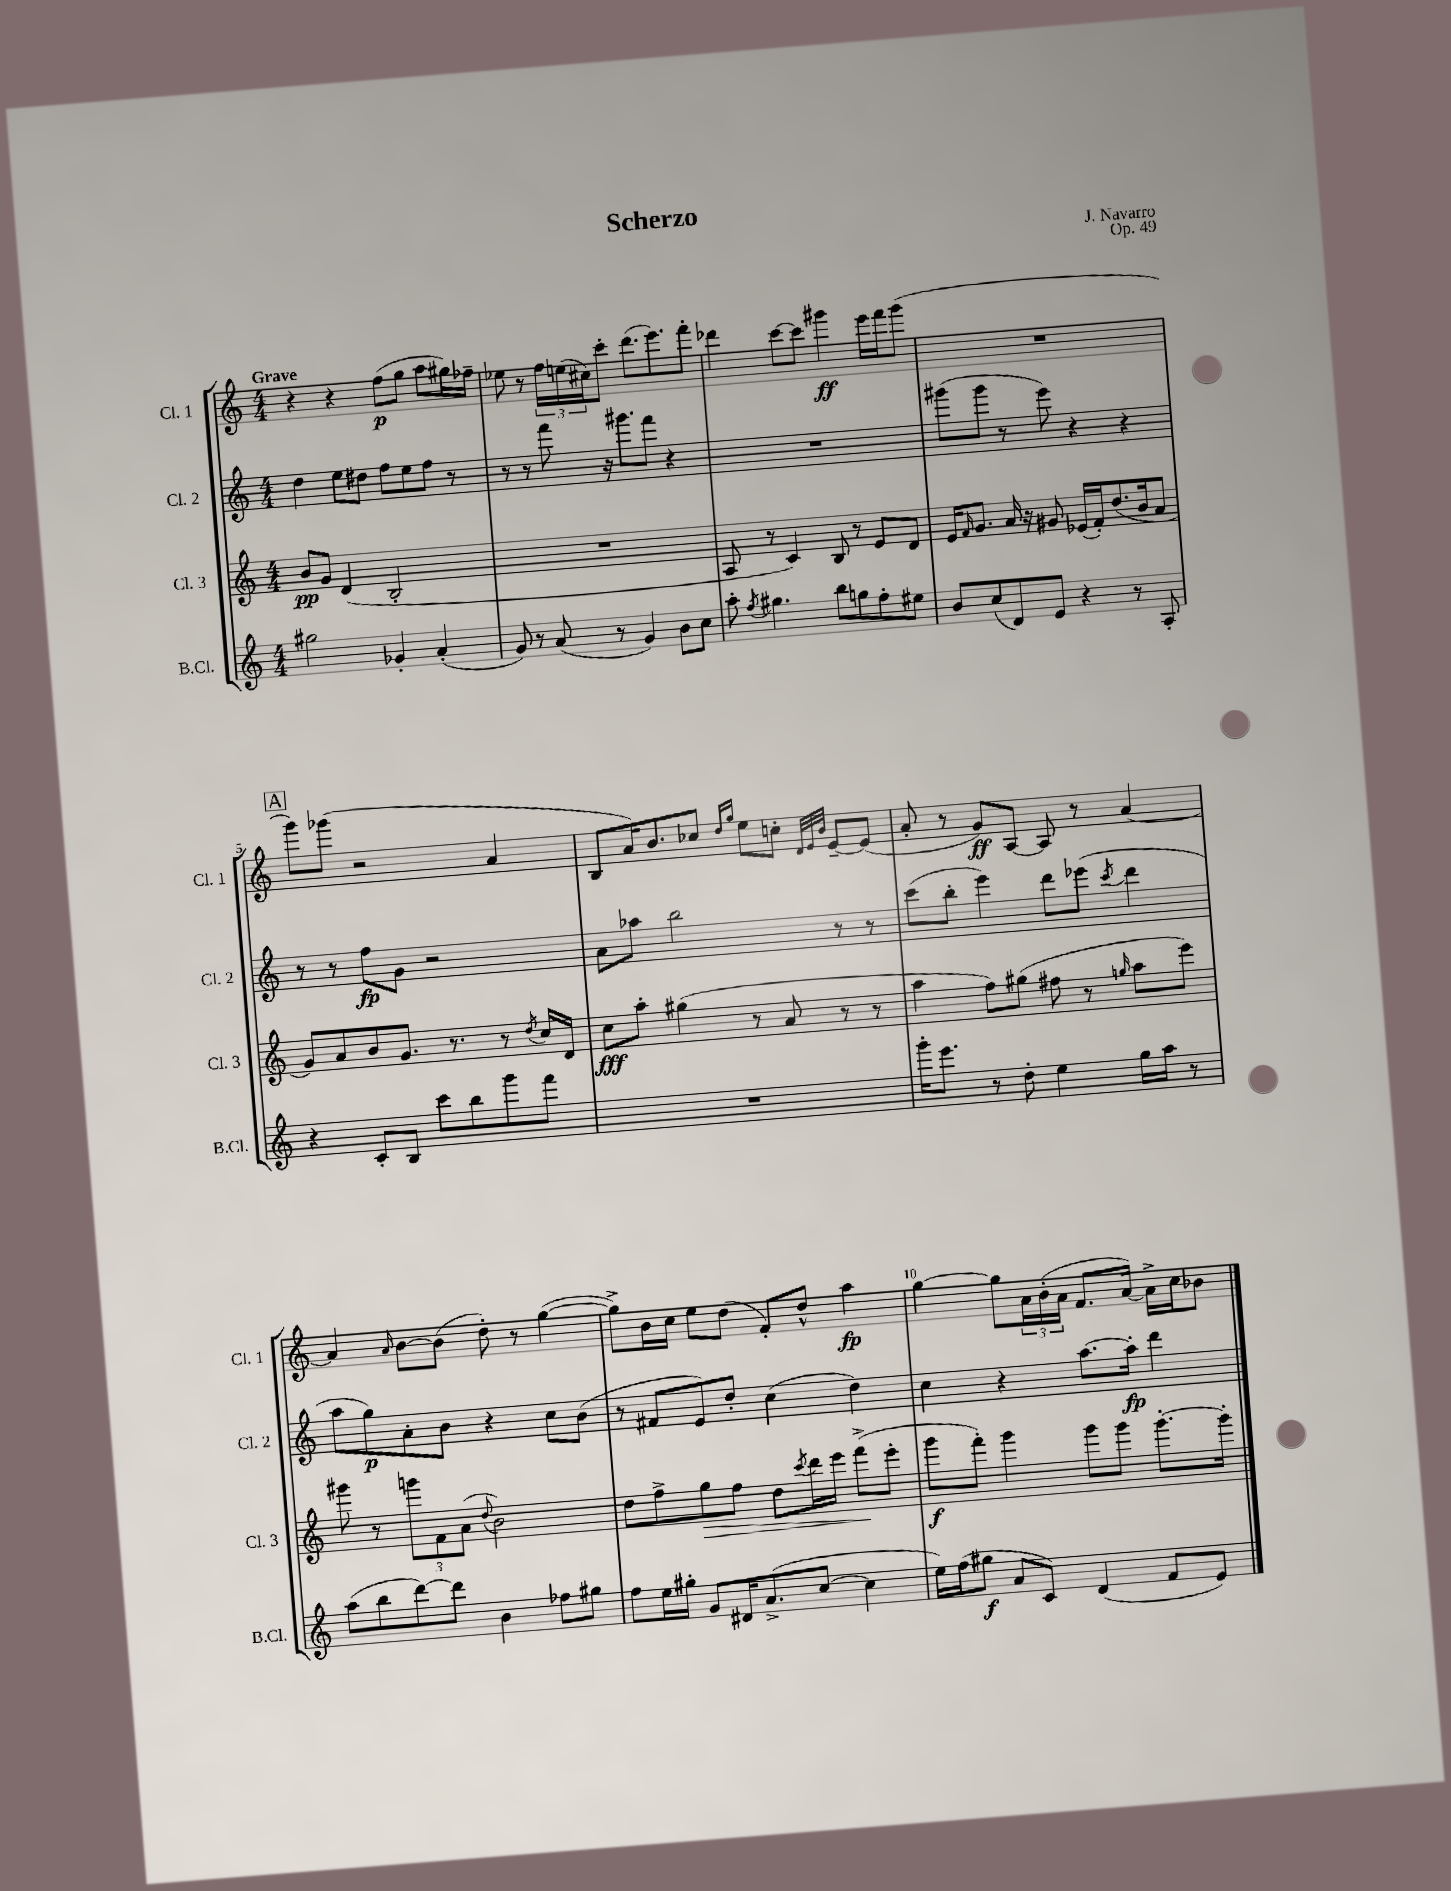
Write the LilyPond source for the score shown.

\header { title = "Scherzo" composer = "J. Navarro" opus = "Op. 49" }
<<
\new StaffGroup <<
\new Staff = "s0" \with { instrumentName = "Cl. 1" shortInstrumentName = "Cl. 1" } {
    \clef treble \key c \major \numericTimeSignature \time 4/4 \tempo "Grave"
    r4 r4 f''8\p( g''8 a''8 gis''16) fes''16-- |
    ees''8 r8 \tuplet 3/2 { f''16 e''16( cis''16) } c'''8-. d'''8.( e'''8.) f'''8-. |
    des'''4 c'''8~ c'''8 gis'''4\ff e'''16 f'''16 gis'''8( |
    R1 |
    \mark \markup { \box "A" } g'''8) ges'''8( r2 a'4 |
    b8 a'16) b'8. ces''8 \grace { d''16 g''16 } e''8 c''8-. \grace { d'32 e'32 b'32 } e'8~-- e'8( |
    a'8-. r8 g'8\ff) a8~ a8 r8 a'4~ |
    a'4 \grace { a'16 } b'8~ b'8( d''8-.) r8 g''4~( |
    g''8->) b'16 c''16 e''8 d''8( f'8-.) d''8-^ a''4\fp |
    g''4~ g''8 \tuplet 3/2 { a'16 b'16-.( a'16 } f'8. a'16~) a'16-> c''16 bes'8 \bar "|." |
}
\new Staff = "s1" \with { instrumentName = "Cl. 2" shortInstrumentName = "Cl. 2" } {
    \clef treble \key c \major \numericTimeSignature \time 4/4
    d''4 e''8 dis''8 f''8 e''8 f''8 r8 |
    r8 r8 f'''8 r16 gis'''8. f'''8 r4 |
    R1 |
    gis'''8( gis'''8 r8 e'''8) r4 r4 |
    \mark \markup { \box "A" } r8 r8 f''8\fp g'8 r2 |
    a'8 aes''8 b''2 r8 r8 |
    c'''8( b''8-. e'''4) d'''8 ees'''8( \acciaccatura { c'''8 } d'''4 |
    a''8 g''8\p) a'8-. b'8 r4 c''8 b'8( |
    r8 fis'8 e'8) d''8-. c''4( d''4) |
    c''4 r4 a''8.~ a''16-.\fp d'''4 \bar "|." |
}
\new Staff = "s2" \with { instrumentName = "Cl. 3" shortInstrumentName = "Cl. 3" } {
    \clef treble \key c \major \numericTimeSignature \time 4/4
    b'8\pp g'8 d'4( b2-. |
    R1 |
    a8 r8 c'4) b8 r8 e'8 d'8 |
    e'16 \grace { f'16 } g'8. a'16 r16 gis'8 ees'16( f'16-.) d''8.( b'16 a'8 |
    \mark \markup { \box "A" } g'8) a'8 b'8 g'8. r8. r8 \acciaccatura { d''8 } c''16 d'16 |
    c''8\fff a''8-. gis''4( r8 a'8 r8 r8 |
    a''4 f''8) gis''8( fis''8 r8 \grace { g''16 } a''8 e'''8) |
    gis'''8 r8 \tuplet 3/2 { g'''8 f'8 a'8( } \appoggiatura { d''8 } b'2) |
    d''8 f''8-> g''8\> f''8 d''8 \acciaccatura { c'''8 } d'''16 e'''16 f'''8->\!( e'''8-. |
    g'''8\f f'''8-.) g'''4 g'''8 g'''8 g'''8.~-. g'''16-. \bar "|." |
}
\new Staff = "s3" \with { instrumentName = "B.Cl." shortInstrumentName = "B.Cl." } {
    \clef treble \key c \major \numericTimeSignature \time 4/4
    gis''2 ges'4-. a'4-.( |
    g'8) r8 a'8( r8 g'4) b'8 c''8 |
    a''8-. \acciaccatura { f''8 } gis''4. b''8 g''8 f''8-. eis''8 |
    b'8 c''8( d'8) e'8 r4 r8 a8-. |
    \mark \markup { \box "A" } r4 c'8-. b8 c'''8 b''8 g'''8 f'''8 |
    R1 |
    g'''16-. e'''8. r8 d''8-. e''4 g''16 a''16 r8 |
    a''8( b''8 d'''8~) d'''8 b'4 fes''8 gis''8 |
    f''8 e''16 gis''16-. g'8 dis'16 a'8.->( c''8~ c''4 |
    e''16) f''16( gis''8\f a'8 c'8) d'4( f'8 e'8) \bar "|." |
}
>>
>>
\layout { \context { \Score \override BarNumber.break-visibility = ##(#f #t #t) barNumberVisibility = #(every-nth-bar-number-visible 5) } }
